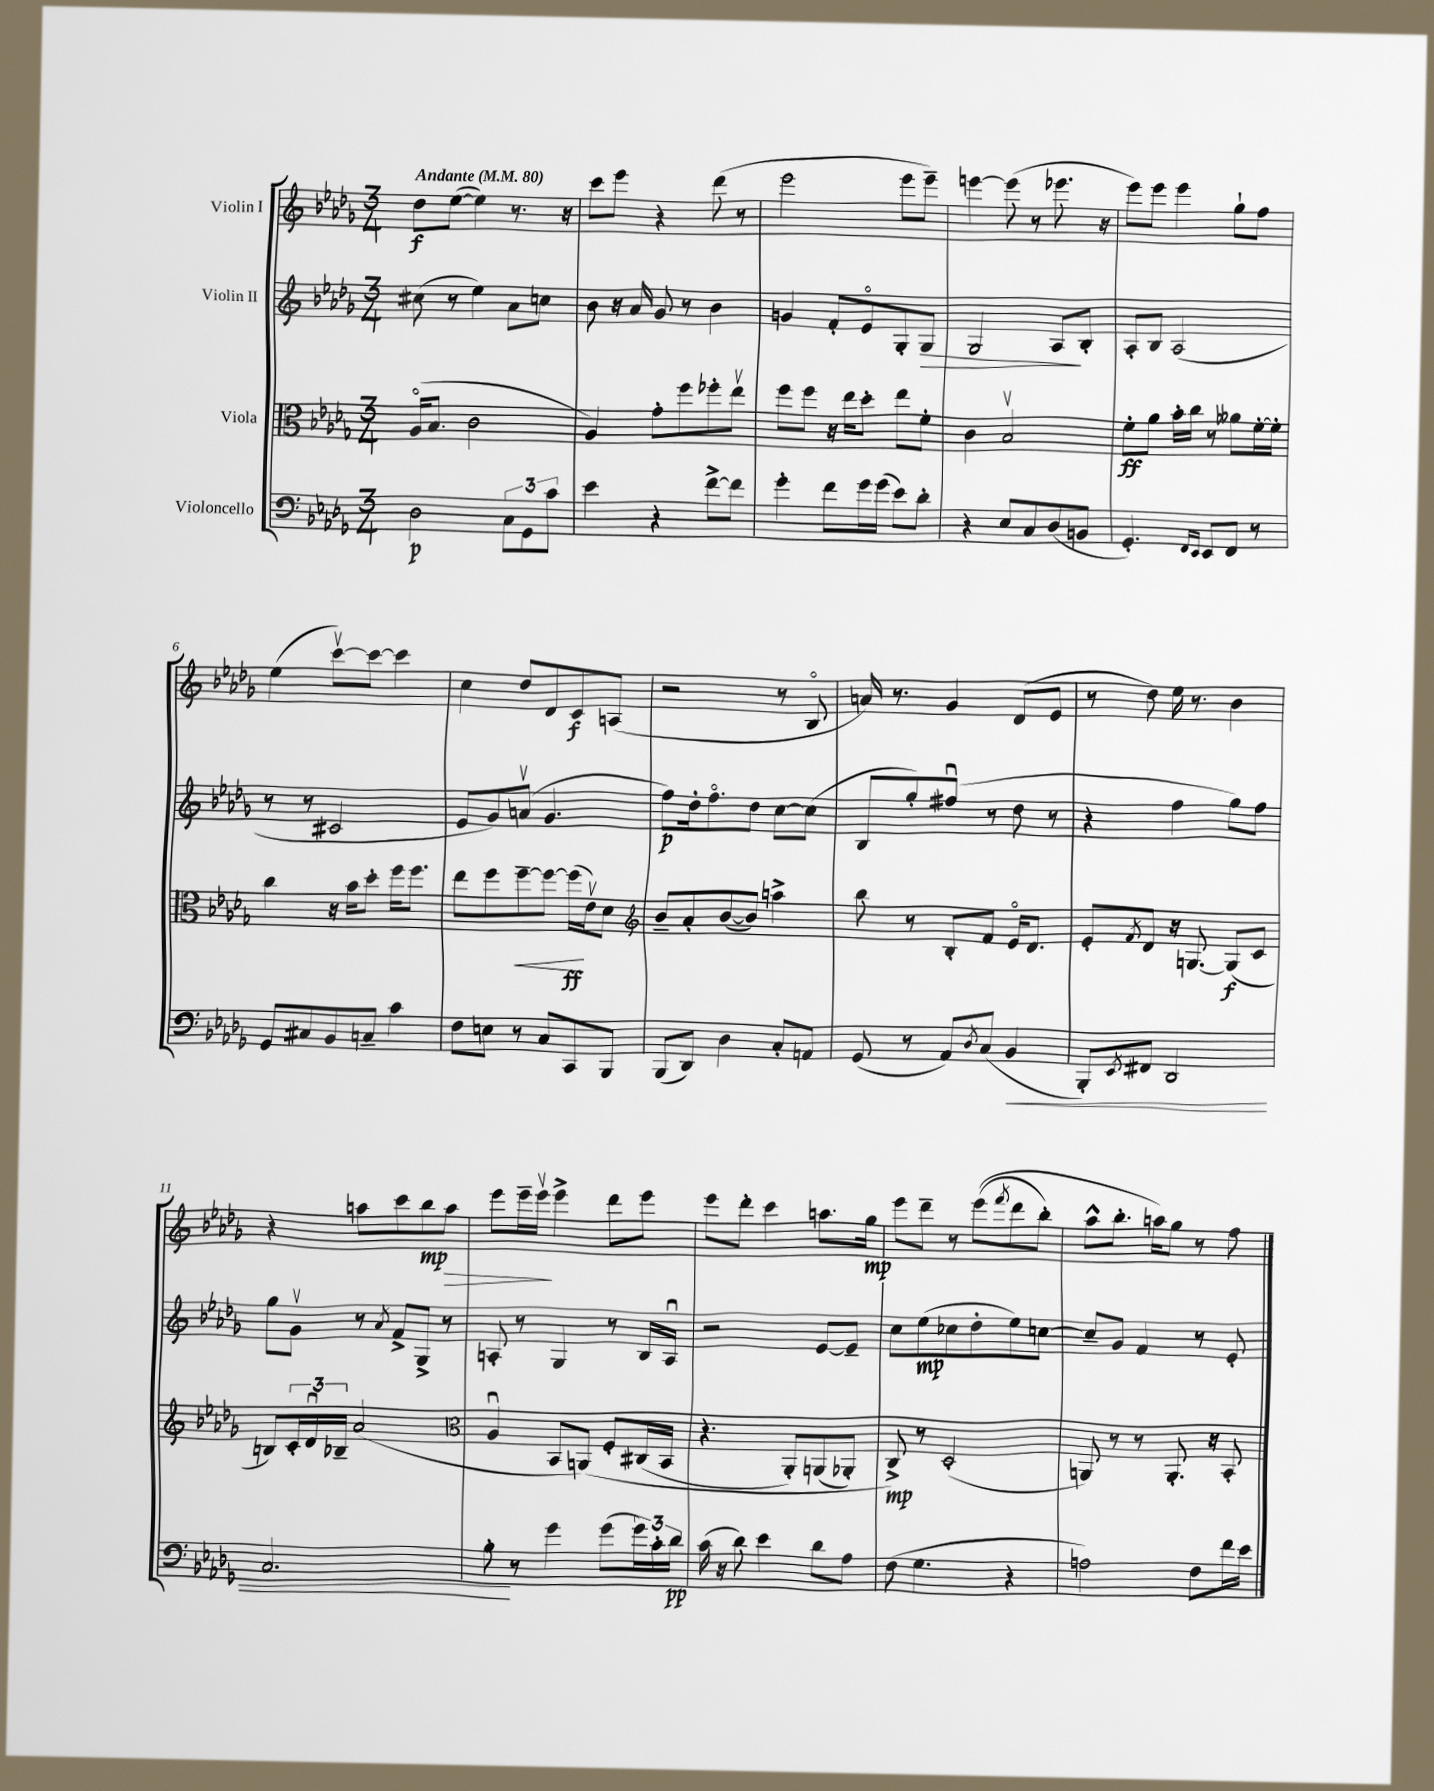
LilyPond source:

<<
\new StaffGroup <<
\new Staff = "s0" \with { instrumentName = "Violin I" } {
    \clef treble \key des \major \numericTimeSignature \time 3/4 \tempo "Andante" 4 = 80
    des''8\f ees''8~( ees''4) r8. r16 |
    c'''8 ees'''8 r4 des'''8( r8 |
    ees'''2 ees'''8 ees'''8--) |
    e'''4~ e'''8( r8 ees'''8. r16 |
    ees'''8) ees'''8 ees'''4 ges''8-! f''8 |
    ees''4( c'''8~\upbow) c'''8~ c'''4 |
    c''4 des''8 des'8 c'8\f a8( |
    r2 r8 bes8\flageolet |
    a'16) r8. ges'4 des'8( ees'8 |
    r8 des''8) ees''16 r8. bes'4 |
    r4 a''8 c'''8 bes''8\mp a''8\> |
    ees'''8 ees'''16-- ees'''16\upbow\! ees'''4-> des'''8 ees'''8 |
    ees'''8 des'''8-. c'''4 a''8. ges''16\mp |
    ees'''8 des'''8-- r8 ees'''8(\( \acciaccatura { f'''8 } des'''8 bes''8-.) |
    aes''8-^ bes''8.-. a''16\) ges''8 r8 f''8 \bar "|." |
}
\new Staff = "s1" \with { instrumentName = "Violin II" } {
    \clef treble \key des \major \numericTimeSignature \time 3/4
    cis''8( r8 ees''4) aes'8 c''8 |
    bes'8 r16 aes'16 ges'8 r8 bes'4 |
    g'4 f'8-. ees'8\flageolet ges8-. ges8\> |
    ges2 aes8\! bes8-. |
    aes8-. bes8 aes2( |
    r8 r8 cis'2 |
    ees'8 ges'8) a'8\upbow( ges'4. |
    f''8\p) des''16-. f''8.\flageolet des''8 c''8~ c''8( |
    bes8 ges''8-.) fis''8\downbow( r8 des''8 r8 |
    r4 f''4 ges''8) f''8 |
    ges''8 ges'8\upbow r8 \acciaccatura { aes'8 } f'8-> ges8-> r8 |
    a8-. r8 ges4 r8 bes16 a16\downbow |
    r2 ees'8~ ees'8-- |
    c''8 ees''8\mp( ces''8 des''8-. ees''8) c''8~ |
    c''8-- ges'8 f'4 r8 ees'8-. \bar "|." |
}
\new Staff = "s2" \with { instrumentName = "Viola" } {
    \clef alto \key des \major \numericTimeSignature \time 3/4
    aes16\flageolet( bes8. c'2 |
    aes4) ges'8-. f''8 fes''8-. ees''8\upbow |
    f''8 f''8 r16 ees''16 des''8-. ees''8 f'8-. |
    c'4 bes2\upbow |
    f'8-.\ff aes'8 bes'16-. c''16 r8 aeses'8 f'16~-. f'16-. |
    c''4 r16 bes'16 des''8-. f''16 f''8. |
    ees''8 f''8 f''8~--\< f''8~ f''16\ff\!( ees'16\upbow) des'8 |
    \clef treble bes'8-- aes'8-. bes'8~( bes'8) a''4-> |
    bes''8 r8 bes8-. f'8 ees'16\flageolet des'8. |
    ees'8-. \acciaccatura { f'8 } des'8 r16 g8.~ g8\f( c'8 |
    b8) \tuplet 3/2 { c'16-. des'16\downbow bes16-- } aes'2( |
    \clef alto aes4\downbow bes,8 a,8)\( f8-. cis16( bes,16 |
    r4. aes,8-.) a,8( aes,8-.) |
    c8->\mp\) r8 des2-.( |
    a,8) r8 r8 a,8.-. r16 bes,8-. \bar "|." |
}
\new Staff = "s3" \with { instrumentName = "Violoncello" } {
    \clef bass \key des \major \numericTimeSignature \time 3/4
    des2\p \tuplet 3/2 { c8 ges,8 c'8 } |
    ees'4 r4 f'8~-> f'8 |
    ges'4-. f'8 ges'16 ges'16( ees'8) des'8-. |
    r4 ees8 c8 des8( b,8 |
    ges,4.-.) \grace { f,16 ees,16 } ees,8 f,8 r8 |
    ges,8 cis8 bes,8 c8-- c'4 |
    f8 e8 r8 c8 c,8 bes,,8 |
    bes,,8( des,8) des4 c8-. a,8 |
    ges,8( r8 aes,8) \acciaccatura { des8 } c8( bes,4\< |
    bes,,8-.) \acciaccatura { ees,8 } fis,8 des,2 |
    c2. |
    bes8-.\! r8 ges'4 ges'8( \tuplet 3/2 { ges'16) c'16-. des'16\pp } |
    c'16( r16 des'8) ees'4 des'8 aes8 |
    f8( ges4. r4 |
    a2) f8 f'16 ees'16 \bar "|." |
}
>>
>>
